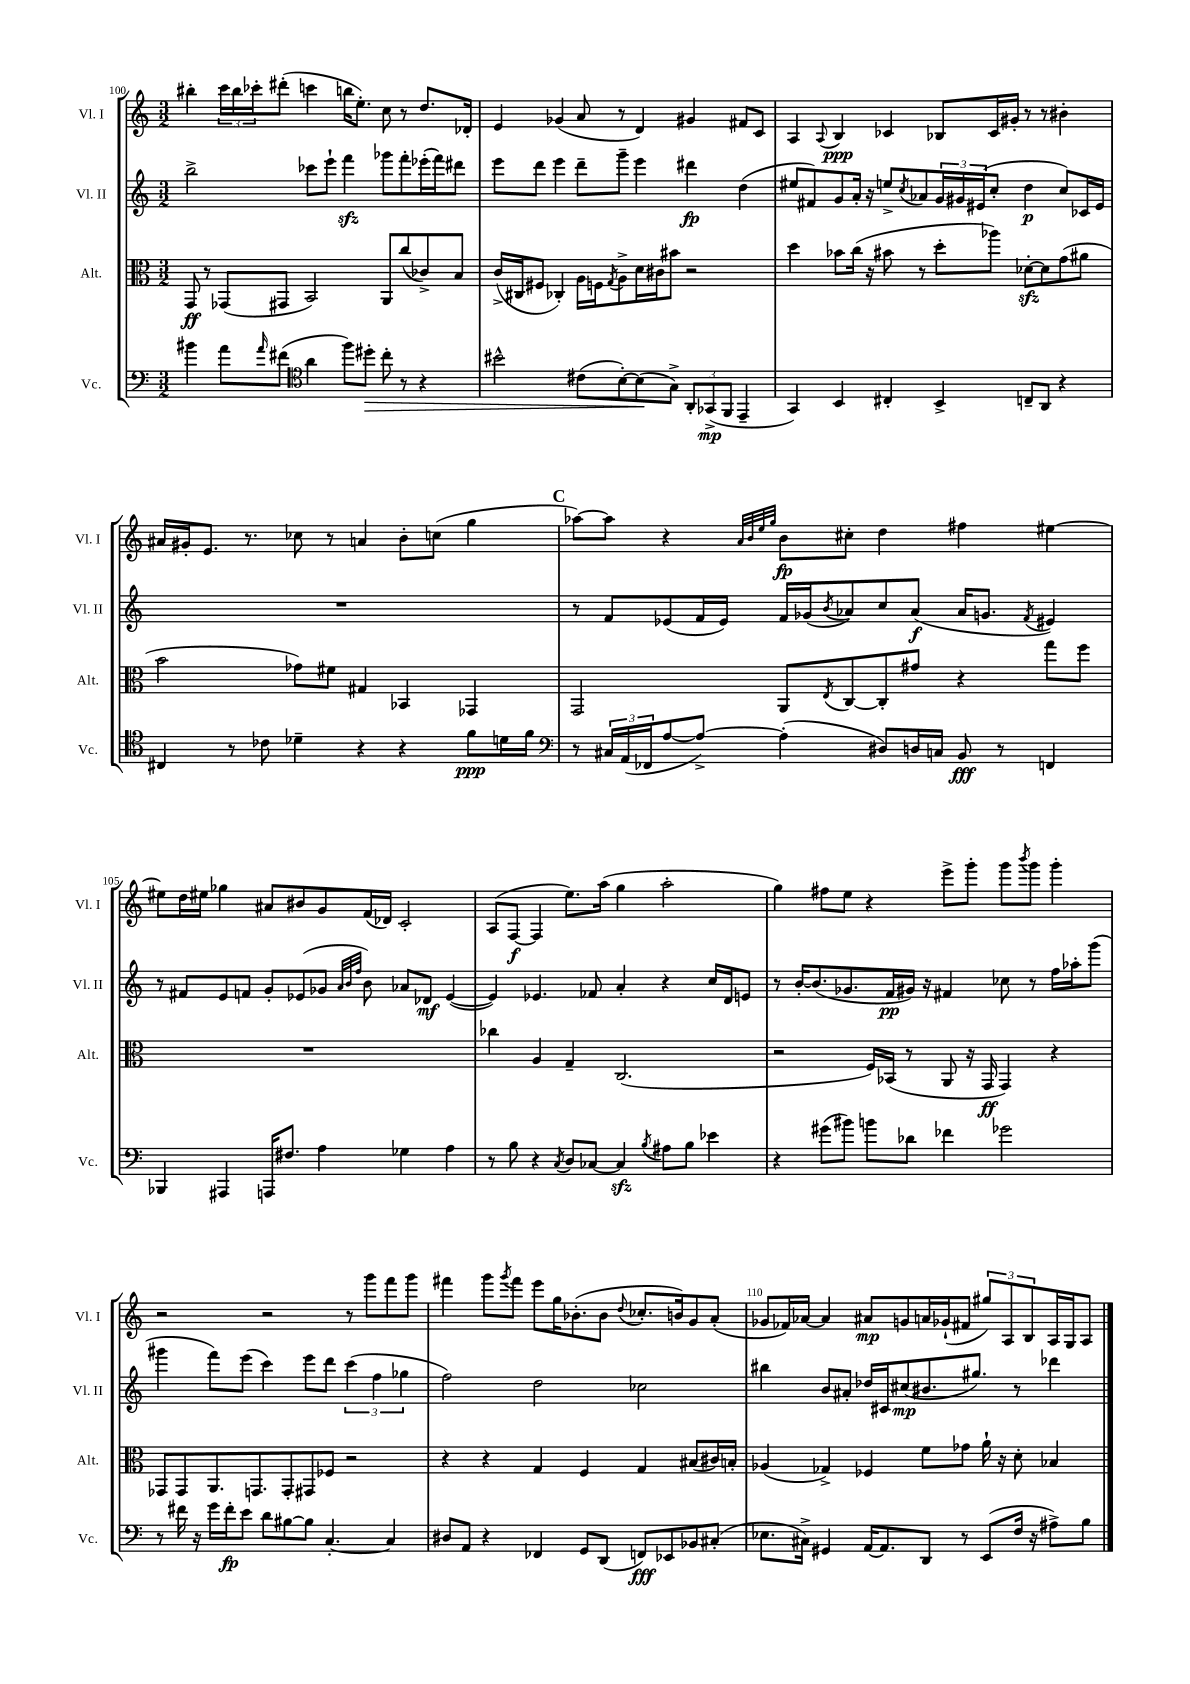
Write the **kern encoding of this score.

**kern	**kern	**kern	**kern
*staff4	*staff3	*staff2	*staff1
*clefF4	*clefC3	*clefG2	*clefG2
*k[]	*k[]	*k[]	*k[]
*M3/2	*M3/2	*M3/2	*M3/2
4b#	8GG	2bb^	4bb#'
.	8r	.	.
8a	(8GG-	.	24ccc
.	.	.	24bb#
.	.	.	24ccc-'
16qqa	.	.	.
(8f#	8GG#	.	(8ddd#'
*clefC4	*	*	*
4a	2BB)	8ccc-	4ccc
.	.	8eee`	.
8ff)	.	4fff	16bb
.	.	.	8.ee')
8dd#'	.	.	.
8cc'	8AA	8ggg-	8cc
8r	(8cc	8fff'	8r
4r	8c-^)	(16eee-'	8.dd
.	.	16fff)	.
.	8B	8ddd#	.
.	.	.	16d-'
=	=	=	=
2b#^^	(16c^	8eee	4e
.	16C#	.	.
.	8F#	8ddd	.
.	4C-')	4eee	(4g-
(8c#	16A	8ddd~	8a
.	16F	.	.
.	8qG	.	.
[8B')	8A^	8ggg~	8r
(8B]	16d	4eee	4d)
.	16c#	.	.
8G^)	8b#	.	.
12AA'	2r	4ddd#	4g#
(12GG-^	.	.	.
12FF	.	.	.
4EE~	.	(4dd	8f#
.	.	.	8c
=	=	=	=
4GG)	4dd	8ee#	4A
.	.	8f#)	.
.	.	.	8qqA
4BB	8b-	8g	4B
.	(16cc	16a'	.
.	16r	16r	.
4C#'	8b#	8ee^	4c-
.	.	8qcc	.
.	8r	8a-	.
4BB^	8dd'	24g	8B-
.	.	24g#	.
.	.	(24e#	.
.	8aa-)	8cc'	16c-
.	.	.	16g#'
8C~	[8d-'	4dd	8r
8AA	8d-]	.	8r
4r	(8g	8cc)	4b#'
.	8a#	16c-	.
.	.	16e#	.
=	=	=	=
4C#	2b	1.r	16a#
.	.	.	16g#'
.	.	.	8.e
8r	.	.	.
.	.	.	8.r
8c-	.	.	.
4d-~	8g-)	.	8cc-
.	8f#	.	8r
4r	4G#	.	4a
4r	4BB-	.	8b'
.	.	.	(8cc
8f	4GG-	.	4gg
16d	.	.	.
16f	.	.	.
=	=	=	=
*clefF4	*	*	*
8r	2GG	8r	[8aa-)
24C#	.	8f	8aa-]
(24AA	.	.	.
24FF-	.	.	.
[8A	.	(8e-	4r
8A^_)	.	16f	.
.	.	16e-)	.
.	.	.	32qqa
.	.	.	32qqb
.	.	.	32qqee
.	.	.	32qqgg
(4A']	8AA	16f	8b
.	.	(16g-	.
.	8qE	8qb	.
.	[8C	8a-)	8cc#'
8D#)	8C']	8cc	4dd
16D	8g#	(8a-	.
16C	.	.	.
8BB	4r	16a-	4ff#
.	.	8.g	.
8r	.	.	.
.	.	8qf	.
4FF	8gg	4e#)	[4ee#
.	8ff	.	.
=	=	=	=
4BBB-	1.r	8r	8ee#]
.	.	8f#	16dd
.	.	.	16ee#
4AAA#	.	8e	4gg-
.	.	8f	.
16AAA	.	8g'	8a#
8.F#	.	.	.
.	.	(8e-	8b#
4A	.	8g-	8g
.	.	32qqa	.
.	.	32qqb	.
.	.	32qqff	.
.	.	8b)	(16f
.	.	.	16d-)
4G-	.	8a-	2c'
.	.	8d-	.
4A	.	([4e-	.
=	=	=	=
8r	4cc-	4e-])	(8A
8B	.	.	[8F
4r	4A	4.e-	4F]
8qC	.	.	.
8D	4G~	.	8.ee)
[8C-	.	8f-	.
.	.	.	(16aa
4C-]	(2.C	4a'	4gg
8qB	.	.	.
8A#	.	4r	2aa'
8B	.	.	.
4e-	.	16cc	.
.	.	16d	.
.	.	8e	.
=	=	=	=
4r	2r	8r	4gg)
.	.	[16b'	.
.	.	(8.b]	.
(8g#	.	.	8ff#
8b#)	.	8.g-	8ee
8b	16F)	.	4r
.	(16BB-	16f	.
8d-	8r	16g#)	.
.	.	16r	.
4f-	8AA	4f#	8eee^
.	16r	.	8ggg'
.	16GG	.	.
2g-	4GG)	8cc-	8ggg
.	.	.	8qbbb
.	.	8r	8ggg
.	4r	16ff	4ggg'
.	.	16aa-'	.
.	.	(8ggg	.
=	=	=	=
8r	8GG-	4ggg#	2r
16f#	8GG-	.	.
16r	.	.	.
16g	8.AA	8fff)	.
16f#'	.	.	.
8e	.	(8eee	.
.	8.GG	.	.
8d	.	4ccc)	2r
[8B#	8GG'	.	.
8B#]	8GG#	8eee	.
[4.C'	8F-	8ddd	.
.	2r	(6ccc	8r
.	.	.	8ggg
.	.	6ff	.
4C]	.	.	8fff
.	.	6gg-	.
.	.	.	8ggg
=	=	=	=
8D#	4r	2ff)	4fff#
8AA	.	.	.
4r	4r	.	8ggg
.	.	.	8qggg
.	.	.	8fff#
4FF-	4G	2dd	8eee
.	.	.	16gg
.	.	.	(8.b-'
8GG	4F	.	.
(8DD	.	.	8b-
.	.	.	8qqdd
8FF)	4G	2cc-	8.cc-'
8EE-	.	.	.
.	.	.	16b)
8BB-	(8B#	.	8g
(8C#'	16c#)	.	(8a'
.	16B'	.	.
=	=	=	=
8.E-	(4A-	4bb#	8g-
.	.	.	16f-)
16C#^)	.	.	[16a-
4GG#	4G-^)	8b	4a-]
.	.	8a#'	.
[16AA	4F-	16dd-	8a#
8.AA]	.	16c#	.
.	.	(8cc#	8g
8DD	8f	8.b#	16a
.	.	.	(16g-`
8r	8g-	.	8f#
.	.	8.gg#)	.
(8EE	16a`	.	12gg#)
.	16r	.	.
.	.	.	12A
16F	8d'	8r	.
.	.	.	12B
16r	.	.	.
8A#^)	4B-	4ddd-	16A
.	.	.	16G
8B	.	.	8A
==	==	==	==
*-	*-	*-	*-
